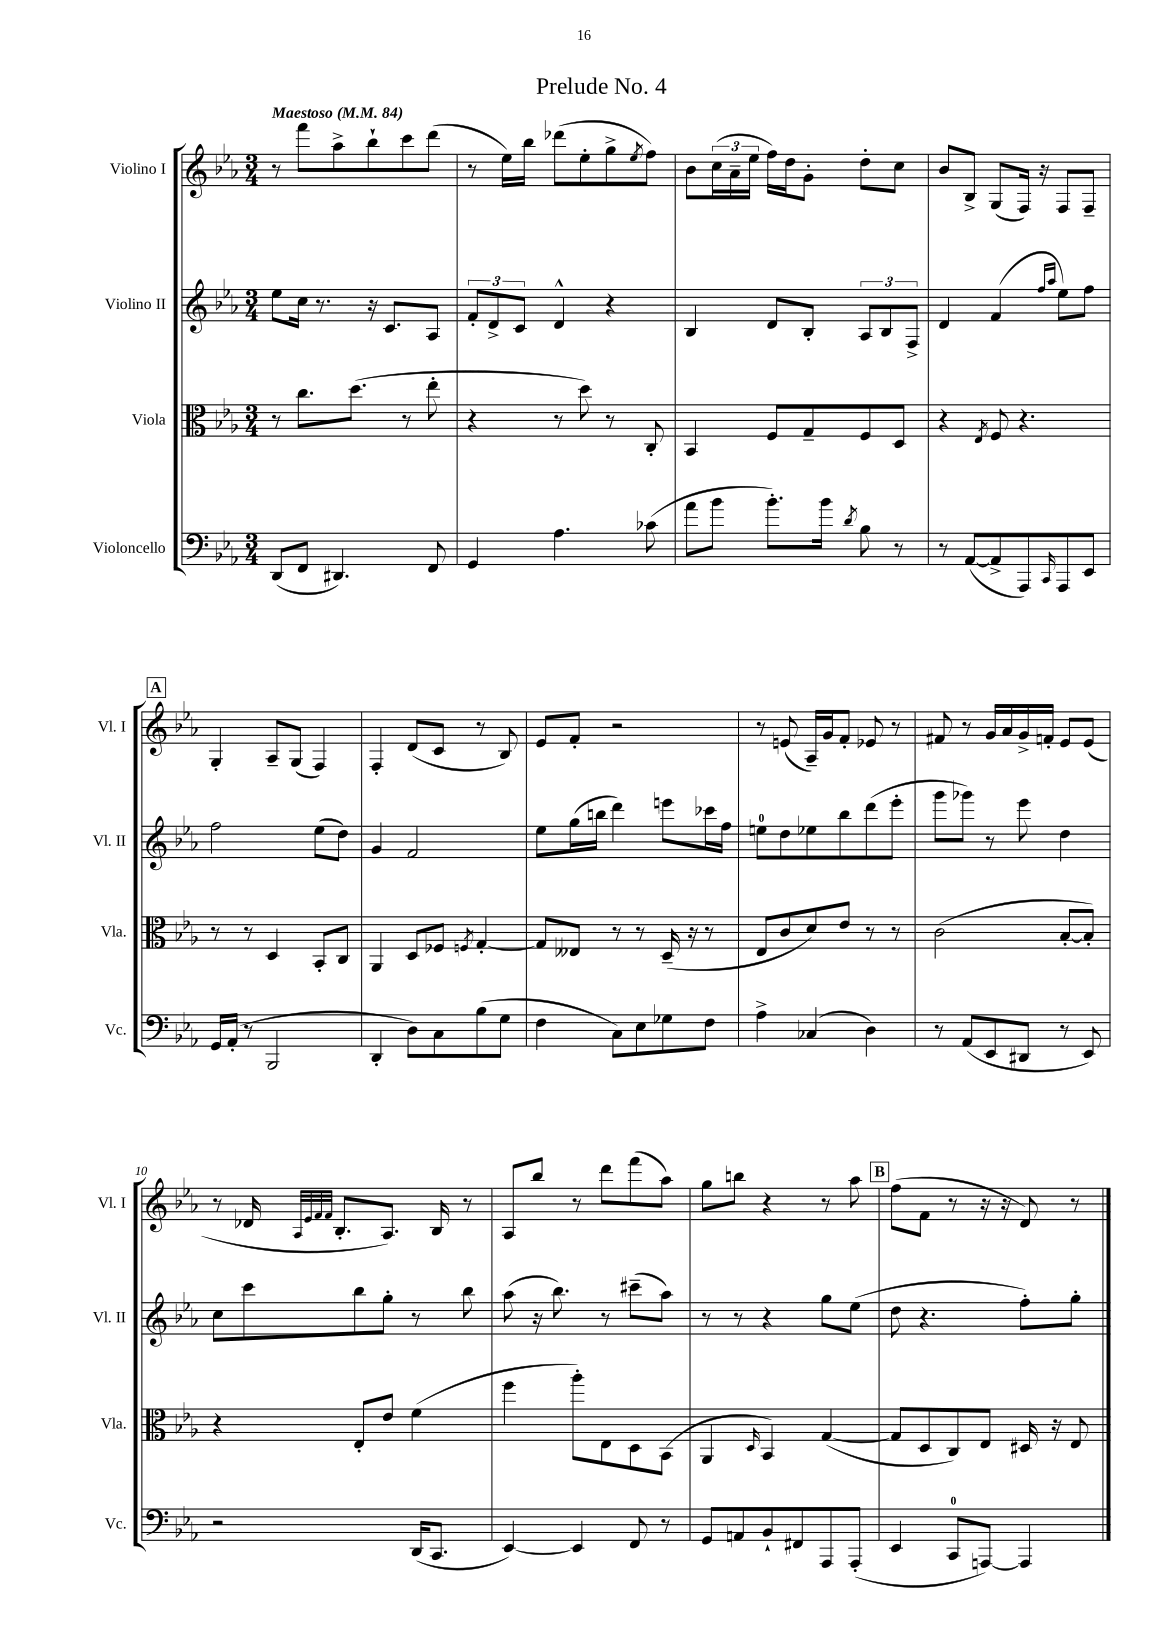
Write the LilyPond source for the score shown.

\header { title = "Prelude No. 4" }
<<
\new StaffGroup <<
\new Staff = "s0" \with { instrumentName = "Violino I" shortInstrumentName = "Vl. I" } {
    \clef treble \key ees \major \numericTimeSignature \time 3/4 \tempo "Maestoso" 4 = 84
    r8 f'''8 aes''8-> bes''8-! c'''8 d'''8( |
    r8 ees''16) bes''16 des'''8( ees''8-. g''8-> \acciaccatura { ees''8 } f''8) |
    bes'8 \tuplet 3/2 { c''16( aes'16-- ees''16 } f''16) d''16 g'8-. d''8-. c''8 |
    bes'8 bes8-> g8( f16) r16 f8 f8-- |
    \mark \markup { \box "A" } g4-. aes8-- g8( f4) |
    f4-. d'8( c'8 r8 bes8) |
    ees'8 f'8-. r2 |
    r8 e'8( aes16--) g'16 f'8-. ees'8 r8 |
    fis'8 r8 g'16 aes'16 g'16-> f'16-. ees'8 ees'8( |
    r8 des'16 \grace { aes32 ees'32 f'32 f'32 } bes8.-. aes8.) bes16 r8 |
    aes8 bes''8 r8 d'''8 f'''8( aes''8) |
    g''8 b''8 r4 r8 aes''8 |
    \mark \markup { \box "B" } f''8( f'8 r8 r16 r16 d'8) r8 \bar "|." |
}
\new Staff = "s1" \with { instrumentName = "Violino II" shortInstrumentName = "Vl. II" } {
    \clef treble \key ees \major \numericTimeSignature \time 3/4
    ees''8 c''16 r8. r16 c'8. aes8 |
    \tuplet 3/2 { f'8-. d'8-> c'8 } d'4-^ r4 |
    bes4 d'8 bes8-. \tuplet 3/2 { aes8 bes8 f8-> } |
    d'4 f'4( \grace { f''16 aes''16 } ees''8) f''8 |
    \mark \markup { \box "A" } f''2 ees''8( d''8) |
    g'4 f'2 |
    ees''8 g''16( b''16 d'''4) e'''8 ces'''16 f''16 |
    e''8-0 d''8 ees''8 bes''8 d'''8( ees'''8-. |
    g'''8 ges'''8) r8 ees'''8 d''4 |
    c''8 c'''8 bes''8 g''8-. r8 bes''8 |
    aes''8( r16 bes''8.) r8 cis'''8--( aes''8) |
    r8 r8 r4 g''8 ees''8( |
    \mark \markup { \box "B" } d''8 r4. f''8-.) g''8-. \bar "|." |
}
\new Staff = "s2" \with { instrumentName = "Viola" shortInstrumentName = "Vla." } {
    \clef alto \key ees \major \numericTimeSignature \time 3/4
    r8 c''8. d''8.( r8 ees''8-. |
    r4 r8 d''8) r8 c8-. |
    bes,4 f8 g8-- f8 d8 |
    r4 \acciaccatura { ees8 } f8 r4. |
    \mark \markup { \box "A" } r8 r8 d4 bes,8-. c8 |
    aes,4 d8 fes8 \acciaccatura { f8 } g4~-. |
    g8 eeses8 r8 r8 d16--( r16 r8 |
    ees8 c'8 d'8) ees'8 r8 r8 |
    c'2( bes8~-. bes8-.) |
    r4 ees8-. ees'8 f'4( |
    f''4 aes''8-.) ees8 d8 bes,8( |
    aes,4 \grace { d16 } bes,4) g4~( |
    \mark \markup { \box "B" } g8 d8 c8) ees8 dis16 r16 ees8 \bar "|." |
}
\new Staff = "s3" \with { instrumentName = "Violoncello" shortInstrumentName = "Vc." } {
    \clef bass \key ees \major \numericTimeSignature \time 3/4
    d,8( f,8 dis,4.) f,8 |
    g,4 aes4. ces'8( |
    aes'8 bes'8 bes'8.-.) bes'16 \acciaccatura { d'8 } bes8 r8 |
    r8 aes,8~( aes,8-> aes,,8) \grace { c,16 } aes,,8 ees,8 |
    \mark \markup { \box "A" } g,16 aes,16-.( r8 bes,,2 |
    d,4-. d8) c8 bes8( g8 |
    f4 c8) ees8 ges8 f8 |
    aes4-> ces4( d4) |
    r8 aes,8( ees,8 dis,8 r8 ees,8) |
    r2 d,16( c,8. |
    ees,4~) ees,4 f,8 r8 |
    g,8 a,8 bes,8-! fis,8 aes,,8 aes,,8-.( |
    \mark \markup { \box "B" } ees,4 c,8-0 a,,8~) a,,4 \bar "|." |
}
>>
>>
